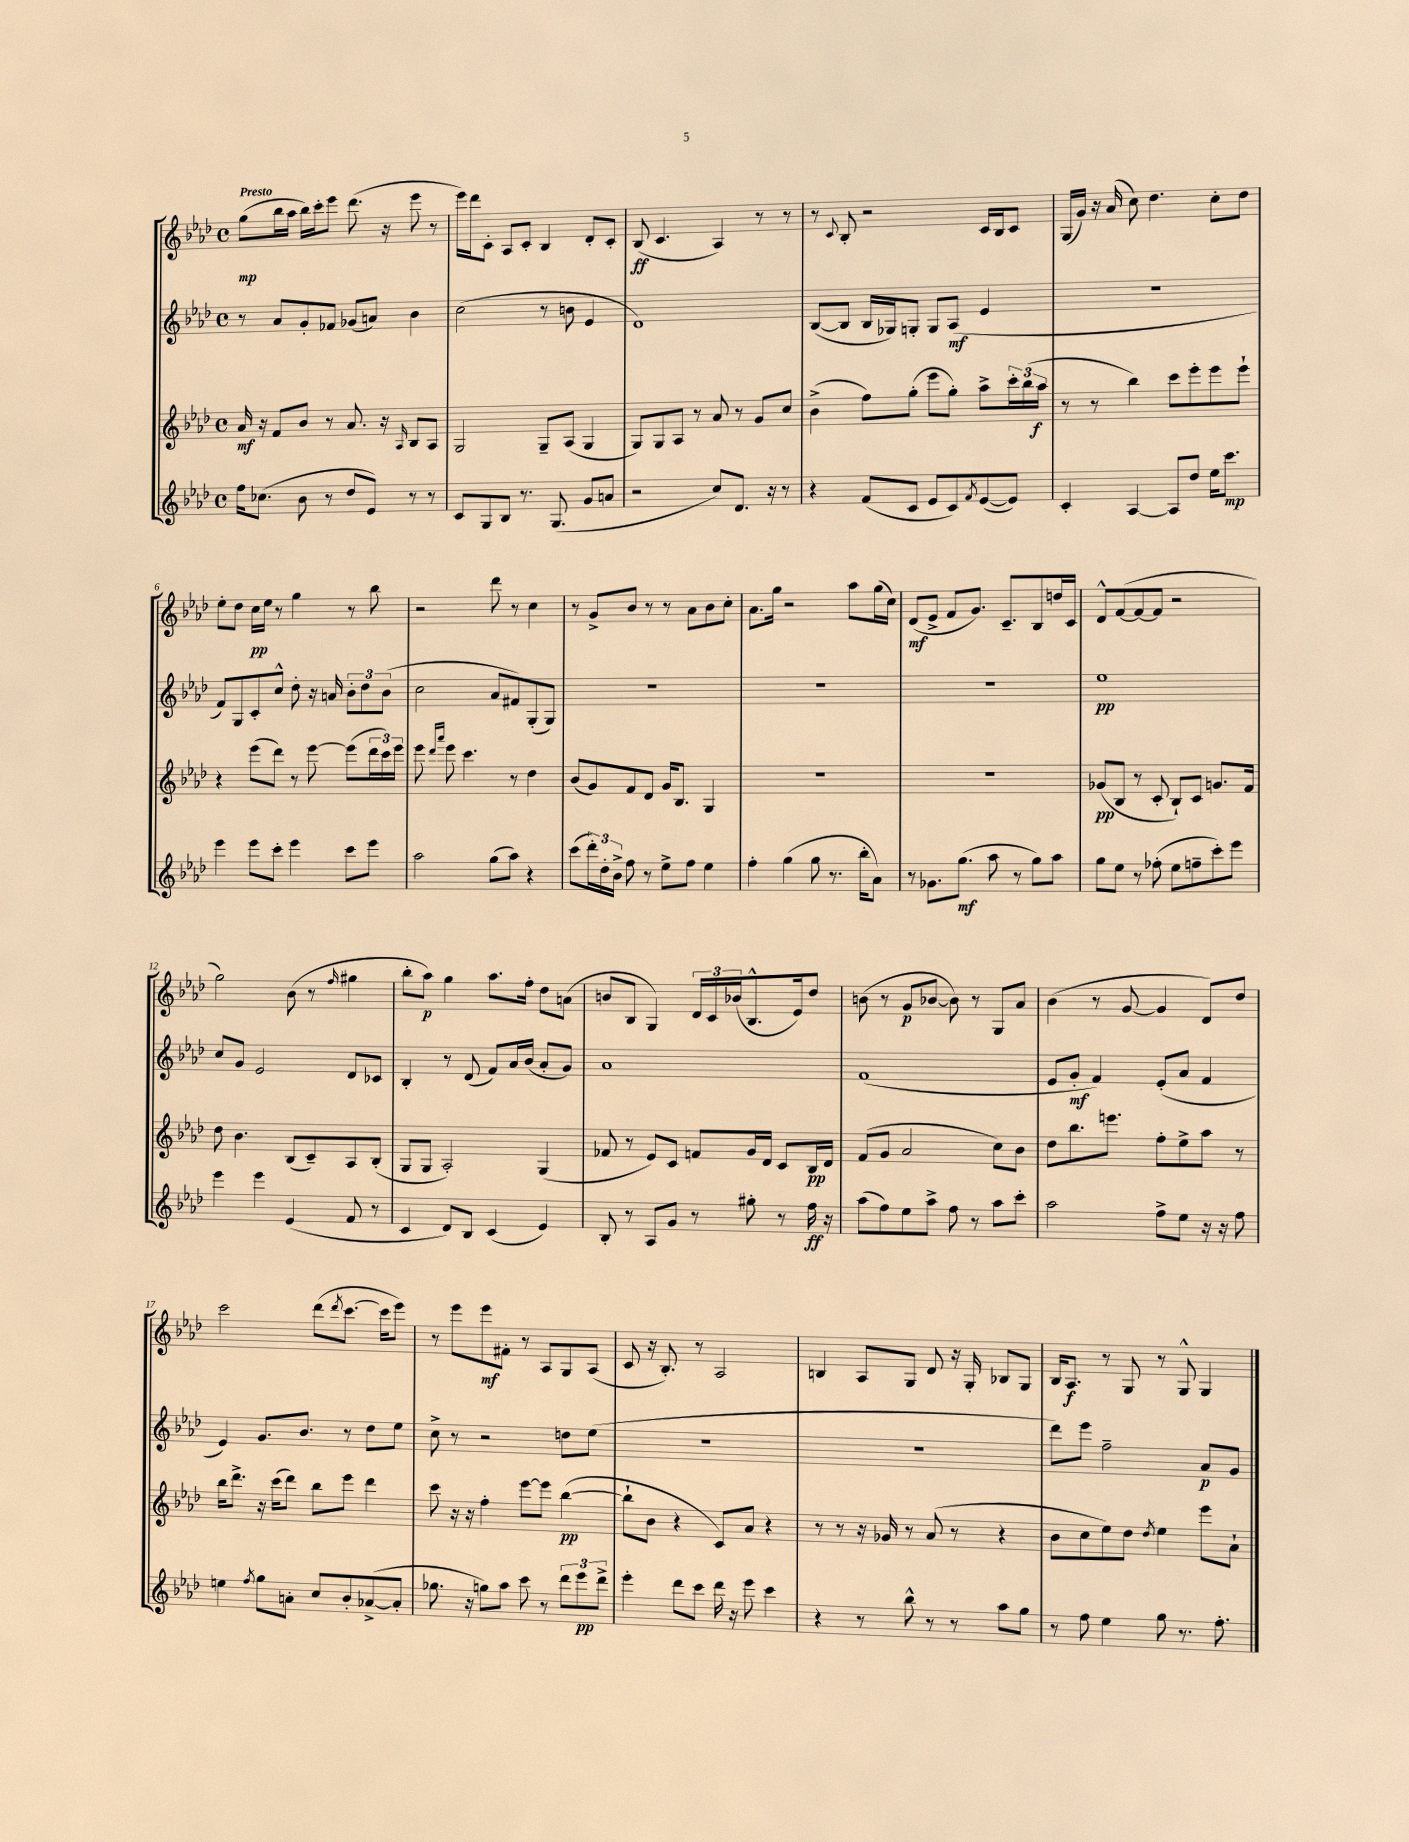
<<
\new StaffGroup <<
\new Staff = "s0" {
    \clef treble \key aes \major \defaultTimeSignature \time 4/4 \tempo "Presto"
    g''8\mp( bes''16 aes''16 bes''16) c'''16-. ees'''8 des'''8.( r16 ees'''8 r8 |
    ees'''16) des'''16 c'8-. aes8 c'8-. bes4 des'8-. c'8-. |
    bes8\ff( c'4. aes4) r8 r8 |
    r8 \appoggiatura { c'8 } bes8-. r2 c'16 bes16 c'8 |
    g16( g'16) r16 aes'16( c''8) des''4. c''8-. des''8 |
    ees''8-. des''8 c''16\pp ees''16 r8 g''4 r8 bes''8 |
    r2 des'''8 r8 c''4 |
    r8 g'8-> bes'8 r8 r8 aes'8 bes'8 c''8-. |
    aes'8. g''16 r2 aes''8 g''16( c''16) |
    des'8\mf( ees'8-> f'8 g'8.) c'8.-- bes8 d''16 c'16 |
    des'8-^ f'8~( f'8~ f'8 r2 |
    g''2) bes'8( r8 \grace { f''16 } gis''4 |
    bes''8-. aes''8\p) g''4 aes''8. f''16-. des''8 a'8( |
    b'8 bes8 g4) \tuplet 3/2 { des'16 c'16 bes'16( } bes8.-^ ees'16) des''8 |
    b'8( r8 g'8\p bes'8~ bes'8) r8 g8 aes'8 |
    bes'4( r8 g'8~ g'4 des'8) des''8 |
    c'''2 des'''8( \acciaccatura { des'''8 } c'''8.~ c'''16 ees'''8) |
    r8 ees'''8 ees'''8\mf fis'8-. r8 aes8 g8 aes8( |
    c'8 r16 bes8.-.) r8 aes2 |
    b4 aes8 g8 des'8 r16 g16-. bes8 g8 |
    bes16 aes8.\f r8 g8 r8 g8-^ g4 \bar "|." |
}
\new Staff = "s1" {
    \clef treble \key aes \major \defaultTimeSignature \time 4/4
    r8 aes'8 g'8-. fes'8 ges'8( a'8) bes'4 |
    c''2( r8 b'8 ees'4 |
    des'1) |
    bes8~( bes8 bes16 ges16) g8-. g8 aes8\mf( ees'4 |
    R1 |
    f'8) g8 c'8-. c''8-^ des''8-. r16 a'16 \tuplet 3/2 { bes'8-. des''8 bes'8( } |
    c''2 aes'8 fis'8) g8-.( g8) |
    R1 |
    R1 |
    R1 |
    ees''1\pp |
    c''8 g'8 ees'2 des'8 ces'8 |
    bes4-. r8 des'8( f'8) aes'16 bes'16( aes'8-. g'8) |
    aes'1 |
    f'1( |
    ees'8 g'8-.\mf f'4) ees'8-.( aes'8 f'4 |
    ees'4) g'8. bes'8. r8 des''8 ees''8 |
    c''8-> r8 r2 d''8 ees''8( |
    R1 |
    R1 |
    des'''8) ees'''8 f''2-- aes'8\p g'8 \bar "|." |
}
\new Staff = "s2" {
    \clef treble \key aes \major \defaultTimeSignature \time 4/4
    aes'16\mf r16 f'8 bes'8 r8 aes'8. r16 \grace { aes16 } bes8 aes8 |
    g2 g8-- aes8( g4 |
    g8) g8 aes8 r8 aes'8 r8 g'8 c''8 |
    bes'4->( f''8) g''8-.( ees'''8 g''8-.) aes''8-> \tuplet 3/2 { c'''16-. bes''16( aes''16\f } |
    r8 r8 bes''4) c'''8 ees'''8-. ees'''8 ees'''8-! |
    r4 ees'''8( des'''8) r8 ees'''8~ ees'''8( \tuplet 3/2 { des'''16 c'''16) ees'''16 } |
    ees'''8 \grace { des'''16 aes'''16 } ees'''8 c'''4. r8 des''4 |
    bes'8( g'8) f'8 des'8 g'16 bes8. g4 |
    R1 |
    R1 |
    ges'8\pp( bes8 r8 c'8-. bes8-!) c'8 g'8. f'16 |
    des''8 bes'4. bes8( c'8--) aes8 bes8-.( |
    g8 g8 aes2-.) g4( |
    fes'8 r8 ees'8) c'8 f'8 g'16 des'16 c'8 bes16\pp des'16 |
    f'8( g'8 aes'2 c''8) bes'8 |
    des''8 bes''8. e'''8. f''8-. ees''8-> aes''8 r8 |
    bes''16 des'''8.-> r16 c'''16( des'''8) bes''8 ees'''8 des'''4 |
    c'''8 r16 r16 f''4-. ees'''8~ ees'''8 bes''4~\pp( |
    bes''8-! bes'8 r4 c'8) aes'8 r4 |
    r8 r8 r16 ges'16 r8 aes'8( r8 r4 |
    bes'8 c''8 ees''8) des''8 \acciaccatura { des''8 } ees''4 ees'''8 aes'8-! \bar "|." |
}
\new Staff = "s3" {
    \clef treble \key aes \major \defaultTimeSignature \time 4/4
    f''16 ces''8.( bes'8 r8 des''8 ees'8) r8 r8 |
    c'8 g8 bes8 r8. g8.( g'8 a'8 |
    r2 c''8) des'8. r16 r8 |
    r4 f'8( c'8 ees'8 c'8) \acciaccatura { f'8 } ees'8~( ees'8) |
    c'4-. aes4~ aes8 des''8 ees''16 c'''8.\mp |
    ees'''4 ees'''8 c'''8-. ees'''4 c'''8 ees'''8 |
    aes''2 g''8( aes''8) r4 |
    c'''8( \tuplet 3/2 { des'''16-.) des''16-. bes'16-> } f''8 r8 ees''8-> f''8 ees''4 |
    f''4-. g''4( g''8 r8. bes''16-. aes'8) |
    r8 ges'8. g''8.\mf( aes''8 r8 g''8) aes''8 |
    g''8 ees''8 r8 fes''8-.( ees''8 f''8-- c'''8-.) ees'''8 |
    ees'''4 ees'''4 ees'4( f'8 r8 |
    c'4 des'8) bes8 c'4( ees'4) |
    bes8-. r8 aes8 g'8 r8 gis''8-. r8 f''16\ff r16 |
    aes''8( f''8) ees''8 aes''8-> f''8 r8 aes''8 c'''8-. |
    aes''2 f''8-> ees''8 r16 r16 f''8 |
    e''4 \acciaccatura { f''8 } g''8 a'8-. c''8 bes'8-. aes'8~->( aes'8-. |
    ges''8. r16 g''8) aes''8 c'''8 r8 \tuplet 3/2 { des'''8 ees'''8\pp des'''8-> } |
    ees'''4-. des'''8 c'''8 des'''16 r16 ees'''8 c'''4 |
    r4 r8 bes''8-^ r8 r8 aes''8 g''8 |
    r8 f''8 ees''4 g''8 r8. f''8.-. \bar "|." |
}
>>
>>
